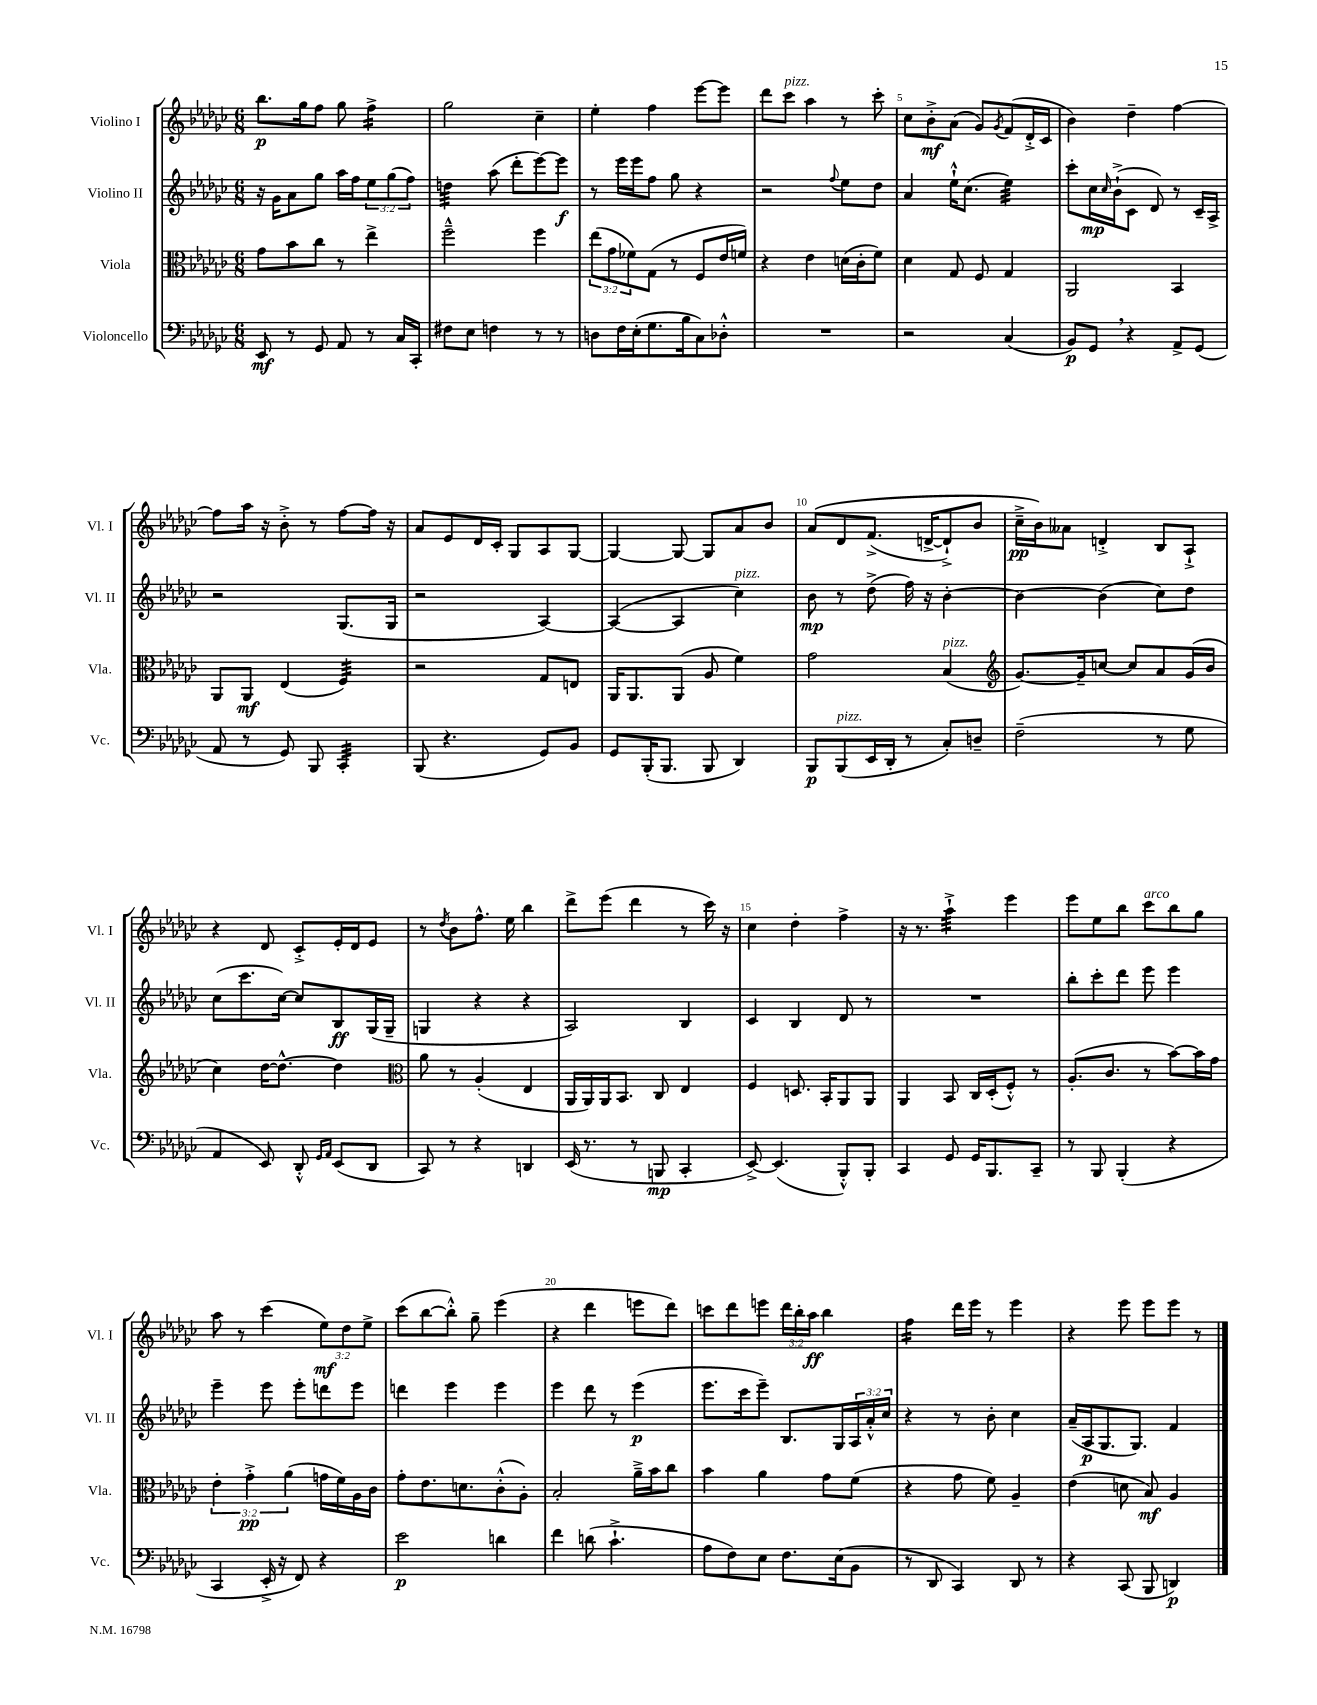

**kern	**kern	**kern	**kern
*staff4	*staff3	*staff2	*staff1
*clefF4	*clefC3	*clefG2	*clefG2
*k[b-e-a-d-g-c-]	*k[b-e-a-d-g-c-]	*k[b-e-a-d-g-c-]	*k[b-e-a-d-g-c-]
*M6/8	*M6/8	*M6/8	*M6/8
8EE-	8g-	16r	8.bb-
.	.	16g-	.
8r	8b-	8a-	.
.	.	.	16gg-
8GG-	8cc-	8gg-	8ff
8AA-	8r	16aa-	8gg-
.	.	16ff	.
8r	4ee-^	12ee-	4ff^
.	.	(12gg-	.
16C-	.	.	.
.	.	12ff)	.
16CC-'	.	.	.
=	=	=	=
8F#	2ff~^^	4dd	2gg-
8E-	.	.	.
4F	.	(8aa-	.
.	.	8ddd-'	.
8r	4ff	[8eee-)	4cc-~
8r	.	8eee-]	.
=	=	=	=
8D	(12ee-	8r	4ee-'
.	12g-	.	.
16F	.	16eee-	.
.	12f-)	.	.
(16E-'	.	16eee-	.
8.G-	(8G-	8ff	4ff
.	8r	8gg-	.
16B-	.	.	.
8C-)	8F	4r	[8eee-
8D-'^^	16e-	.	8eee-]
.	16f)	.	.
=	=	=	=
2.r	4r	2r	8ddd-
.	.	.	8ccc-
.	4e-	.	4aa-
.	.	8qqff	.
.	(16d	8ee-	8r
.	16c-'	.	.
.	8f)	8dd-	8ccc-'
=	=	=	=
2r	4d-	4a-	8cc-
.	.	.	8b-'^
.	8G-	16ee-`^^	(8a-
.	.	(8.cc-	.
.	8F	.	8g-)
.	.	.	8qg-
(4C-	4G-	4ee-)	(8f
.	.	.	16d-'^
.	.	.	16c-
=	=	=	=
8BB-)	2AA-	8ccc-'	4b-)
8GG-	.	16cc-	.
.	.	16qqcc-	.
.	.	(16b-`^	.
4r	.	8c-	4dd-~
.	.	8d-)	.
8AA-^	4BB-	8r	[4ff
(8GG-	.	16c-~	.
.	.	16A-^	.
=	=	=	=
8AA-	8AA-	2r	8ff]
8r	8AA-	.	16aa-
.	.	.	16r
8GG-)	(4E-	.	8b-'^
8BBB-	.	.	8r
4CC-'	4F)	(8.G-	[8ff
.	.	.	16ff]
.	.	16G-	16r
=	=	=	=
(8BBB-	2r	2r	8a-
4.r	.	.	8e-
.	.	.	16d-
.	.	.	16c-'
.	.	.	8G-
8GG-)	8G-	[4A-)	8A-
8BB-	8E	.	[8G-
=	=	=	=
8GG-	16AA-	(4A-_	4G-_
.	8.AA-	.	.
(16BBB-'	.	.	.
8.BBB-	.	.	.
.	(8AA-	4A-]	8G-_
8BBB-	8A-	.	8G-]
4DD-)	4f)	4cc-)	8a-
.	.	.	8b-
=	=	=	=
8BBB-	2g-	8b-	&(8a-
(8BBB-	.	8r	8d-
16EE-	.	(8dd-^	(8.f^
16DD-'	.	.	.
8r	.	16ff)	.
.	.	16r	[16d^
8C-')	(4B-	[4b-'	8d`^])
8D~	.	.	8b-
=	=	=	=
*	*clefG2	*	*
(2F~	[8.g-)	4b-_	16cc-~^
.	.	.	16b-&)
.	.	.	8a--
.	16g-~]	.	.
.	[8cc	(4b-]	4d'^
.	8cc]	.	.
8r	8a-	8cc-)	8B-
8G-	(16g-	8dd-	8A-`^
.	16b-	.	.
=	=	=	=
4AA-	4cc-)	(8cc-	4r
.	.	8.ccc-	.
8EE-)	[16dd-	.	8d-
.	8.dd-^^_	[16cc-)	.
8DD-'^^	.	8cc-]	8c-'^
16qqGG-	.	.	.
16qqAA-	.	.	.
(8EE-	4dd-]	8B-	16e-'
.	.	.	16d-
8DD-	.	(16G-	8e-
.	.	16G-~	.
=	=	=	=
*	*clefC3	*	*
8CC-)	8a-	4G	8r
.	.	.	8qdd-
8r	8r	.	8b-
4r	(4A-'	4r	8.ff^^
.	.	.	16ee-
4DD	4E-	4r	4bb-
=	=	=	=
(16EE-	16AA-	2A-)	8ddd-^
8.r	16AA-)	.	.
.	16AA-	.	(8eee-
.	8.BB-	.	.
8r	.	.	4ddd-
8BBB	8C-	.	.
4CC-'	4E-	4B-	8r
.	.	.	16ccc-)
.	.	.	16r
=	=	=	=
[8EE-^)	4F	4c-	4cc-
(4.EE-]	.	.	.
.	8.D	4B-	4dd-'
.	16BB-'	.	.
8BBB-'^^)	8AA-	8d-	4ff^
8BBB-'	8AA-	8r	.
=	=	=	=
4CC-	4AA-	2.r	16r
.	.	.	8.r
8GG-	8BB-	.	4aa-`^
16GG-	16C-	.	.
8.BBB-	(16D-'	.	.
.	8F'^^)	.	4eee-
8CC-~	8r	.	.
=	=	=	=
8r	(8.A-'	8bb-'	8eee-
8BBB-	.	8ccc-'	8ee-
.	8.c-	.	.
(4BBB-'	.	8ddd-	8bb-
.	8r	8eee-	8ccc-
4r	[8b-)	4eee-	8bb-
.	16b-]	.	8gg-
.	16g-	.	.
=	=	=	=
4CC-	6e-'	4eee-~	8aa-
.	.	.	8r
.	6g-'^	.	.
16EE-'^	.	8eee-	(4ccc-
16r	.	.	.
.	(6a-	.	.
8FF)	.	8eee-'	.
4r	16g	8ddd	12ee-)
.	16f)	.	.
.	.	.	12dd-
.	16A-	8eee-	.
.	.	.	12ee-^
.	16c-	.	.
=	=	=	=
2e-	8g-'	4ddd	(8ccc-
.	8.e-	.	[8bb-
.	.	4eee-	8bb-'^^])
.	8.d	.	.
.	.	.	8gg-~
4d	(8c-'^^	4eee-	(4eee-
.	8A-')	.	.
=	=	=	=
4f	2B-'	4eee-	4r
(8d	.	8ddd-	4ddd-
4.c-`^	.	8r	.
.	16a-~^	(4eee-	8eee
.	16b-	.	.
.	8cc-	.	8ddd-)
=	=	=	=
8A-	4b-	8.eee-	8ccc
8F)	.	.	8ddd-
.	.	16ccc-	.
8E-	4a-	8eee-~)	8eee
8.F	.	8.B-	24ddd-
.	.	.	24bb-'
.	.	.	24aa-
.	8g-	.	4bb-
(16E-	.	16G-	.
8BB-	(8f	24A-	.
.	.	24a-'^^	.
.	.	24cc-	.
=	=	=	=
8r	4r	4r	4ff
8DD-	.	.	.
4CC-)	8g-	8r	16ddd-
.	.	.	16eee-
.	8f)	8b-'	8r
8DD-	4A-~	4cc-	4eee-
8r	.	.	.
=	=	=	=
4r	(4e-	(16a-~	4r
.	.	16A-	.
.	.	8.G-	.
(8CC-	8d	.	8eee-
.	.	8.G-)	.
8BBB-	8B-)	.	8eee-
4DD)	4A-	4f	8eee-
.	.	.	8r
==	==	==	==
*-	*-	*-	*-
